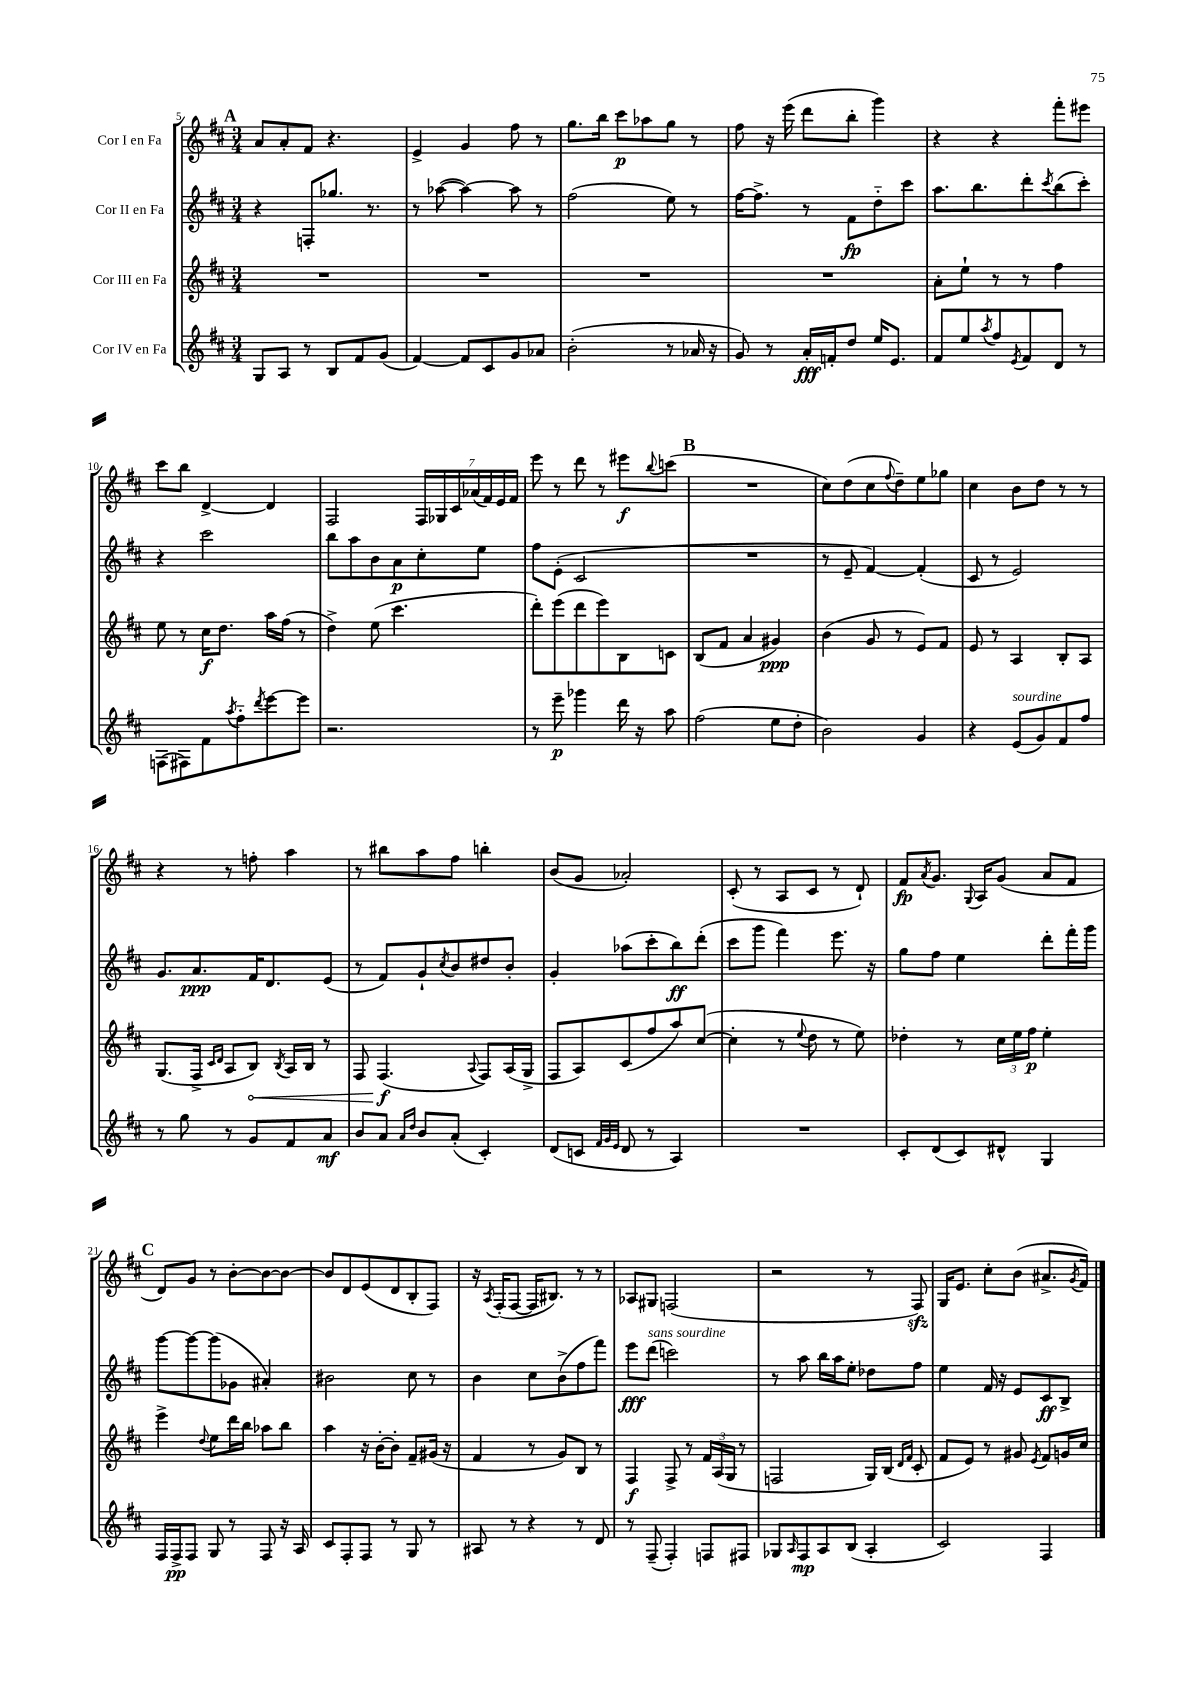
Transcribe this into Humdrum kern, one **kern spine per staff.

**kern	**kern	**kern	**kern
*staff4	*staff3	*staff2	*staff1
*clefG2	*clefG2	*clefG2	*clefG2
*k[f#c#]	*k[f#c#]	*k[f#c#]	*k[f#c#]
*M3/4	*M3/4	*M3/4	*M3/4
8G	2.r	4r	8a
8A	.	.	8a'
8r	.	8F'	8f#
8B	.	8.gg-	4.r
8f#	.	.	.
.	.	8.r	.
(8g	.	.	.
=	=	=	=
[4f#)	2.r	8r	4e^
.	.	([8aa-	.
8f#]	.	4aa-_)	4g
8c#	.	.	.
8g	.	8aa-]	8ff#
8a-	.	8r	8r
=	=	=	=
(2b'	2.r	(2ff#	8.gg
.	.	.	16bb
.	.	.	8ccc#
.	.	.	8aa-
8r	.	8ee)	8gg
16a-	.	8r	8r
16r	.	.	.
=	=	=	=
8g)	2.r	[16ff#	8ff#
.	.	8.ff#^]	.
8r	.	.	16r
.	.	.	(16eee
16a'	.	8r	8ddd
16f'	.	.	.
8dd	.	8f#	8bb'
16ee	.	8dd'~	4ggg)
8.e	.	.	.
.	.	8ccc#	.
=	=	=	=
8f#	8a'	8.aa	4r
8ee	8ee`	.	.
.	.	8.bb	.
8qaa	.	.	.
8ff#	8r	.	4r
8qe	.	.	.
8f#	8r	8ddd'	.
.	.	8qccc#	.
8d	4ff#	(8bb	8fff#'
8r	.	8ccc#')	8eee#
=	=	=	=
(8F	8ee	4r	8ccc#
8F#)	8r	.	8bb
8f#	16cc#	2ccc#	[4d^
.	8.dd	.	.
8qaa	.	.	.
8ff#'~	.	.	.
8qddd	.	.	.
[8eee	16aa	.	4d]
.	(16ff#	.	.
8eee]	8r	.	.
=	=	=	=
2.r	4dd^)	8bb	2F#
.	.	8aa	.
.	(8ee	8b	.
.	4.ccc#	8a	.
.	.	8cc#'	28F#
.	.	.	28G-
.	.	.	28c#
.	.	.	(28a-
.	.	8ee	.
.	.	.	28f#)
.	.	.	28e
.	.	.	28f#
=	=	=	=
8r	8ddd')	8ff#	8eee
8eee~	(8eee	(8e'	8r
4ggg-	8ddd	2c#	8ddd
.	8eee)	.	8r
16ddd	8B	.	8eee#
16r	.	.	.
.	.	.	8qqbb
8aa	8c	.	(8ccc
=	=	=	=
(2ff#	(8B	2.r	2.r
.	8f#	.	.
.	4a	.	.
8ee	4g#)	.	.
8dd'	.	.	.
=	=	=	=
2b)	(4b	8r	8cc#)
.	.	8e~	(8dd
.	8g	[4f#)	8cc#
.	.	.	8qqff#
.	8r	.	8dd~)
4g	8e)	(4f#']	8ee
.	8f#	.	8gg-
=	=	=	=
4r	8e	8c#	4cc#
.	8r	8r	.
(8e	4A	2e)	8b
8g)	.	.	8dd
8f#	8B'	.	8r
8ff#	8A	.	8r
=	=	=	=
8r	(8.G	8.g	4r
8gg	.	.	.
.	16F#^	8.a	.
.	16qqc#	.	.
.	16qqd	.	.
8r	8A	.	8r
8g	8B)	16f#	8ff'
.	.	8.d	.
.	8qB	.	.
8f#	16A	.	4aa
.	16B	.	.
8a	8r	(8e	.
=	=	=	=
8b	8F#	8r	8r
8a	(4.F#	8f#)	8bb#
16qqa	.	.	.
16qqdd	.	.	.
8b	.	8g`	8aa
.	.	8qcc#	.
(8a'	.	8b	8ff#
.	8qqA	.	.
4c#')	8F#)	8dd#	4bb'
.	(16A	8b'	.
.	16G^	.	.
=	=	=	=
(8d	8F#	4g'	(8b
8c	8A)	.	8g
32qqf#	.	.	.
32qqg	.	.	.
32qqe	.	.	.
8d	(8c#	(8aa-	2a-')
8r	8ff#	8ccc#'	.
4A)	8aa)	8bb)	.
.	([8cc#	(8ddd'	.
=	=	=	=
2.r	4cc#']	8ccc#	(8c#'
.	.	8ggg	8r
.	8r	4fff#)	8A
.	8qqee	.	.
.	8dd	.	8c#
.	8r	8.eee	8r
.	8ee)	.	8d`)
.	.	16r	.
=	=	=	=
8c#'	4dd-'	8gg	8f#
.	.	.	8qa
(8d	.	8ff#	8.g
8c#)	8r	4ee	.
.	.	.	8qqG
.	.	.	16A
8d#^^	24cc#	.	(8g
.	24ee	.	.
.	24ff#	.	.
4G	4ee'	8ddd'	8a
.	.	16fff#'	8f#
.	.	16ggg	.
=	=	=	=
16F#	4eee^	[8ggg	8d)
16F#^	.	.	.
8F#	.	8ggg_	8g
.	8qqdd	.	.
8G	8ee	(8ggg]	8r
8r	16ddd	8g-	[8b'
.	16bb	.	.
8F#	8aa-	4a#')	8b_
16r	8bb	.	8b_
16A	.	.	.
=	=	=	=
8c#	4aa	2b#	8b]
8F#'	.	.	8d
8F#	16r	.	(8e
.	[16b'	.	.
8r	8b']	.	8d
8G	8f#~	8cc#	8B'
8r	(16g#	8r	8F#)
.	16r	.	.
=	=	=	=
8A#	4f#	4b	16r
.	.	.	8qA
.	.	.	(16F#'
8r	.	.	[8F#
4r	8r	8cc#	16F#]
.	.	.	8.B#)
.	8g)	(8b^	.
8r	8B	8ff#	8r
8d	8r	8fff#)	8r
=	=	=	=
8r	4F#	8eee	8A-
(8F#~	.	(8ddd	8G#
4F#')	8F#^	2ccc)	(2F
.	8r	.	.
8F	24f#	.	.
.	(24A	.	.
.	24G	.	.
8F#	8r	.	.
=	=	=	=
8G-	2F	8r	2r
16qqA	.	.	.
8F#	.	8aa	.
8A	.	16bb	.
.	.	16aa	.
(8B	.	8ee'	.
4A'	16G)	8dd-	8r
.	(16B	.	.
.	16qqd	.	.
.	16qqf#	.	.
.	8c#'	8ff#	8F#)
=	=	=	=
2c#)	8f#	4ee	16G
.	.	.	8.e
.	8e)	.	.
.	8r	16f#	8cc#'
.	.	16r	.
.	8g#	8e	(8b
.	8qe	.	.
4F#	8f#	8c#	8.a#^
.	16g	8B^	.
.	.	.	8qg
.	16cc#	.	16f#)
==	==	==	==
*-	*-	*-	*-
